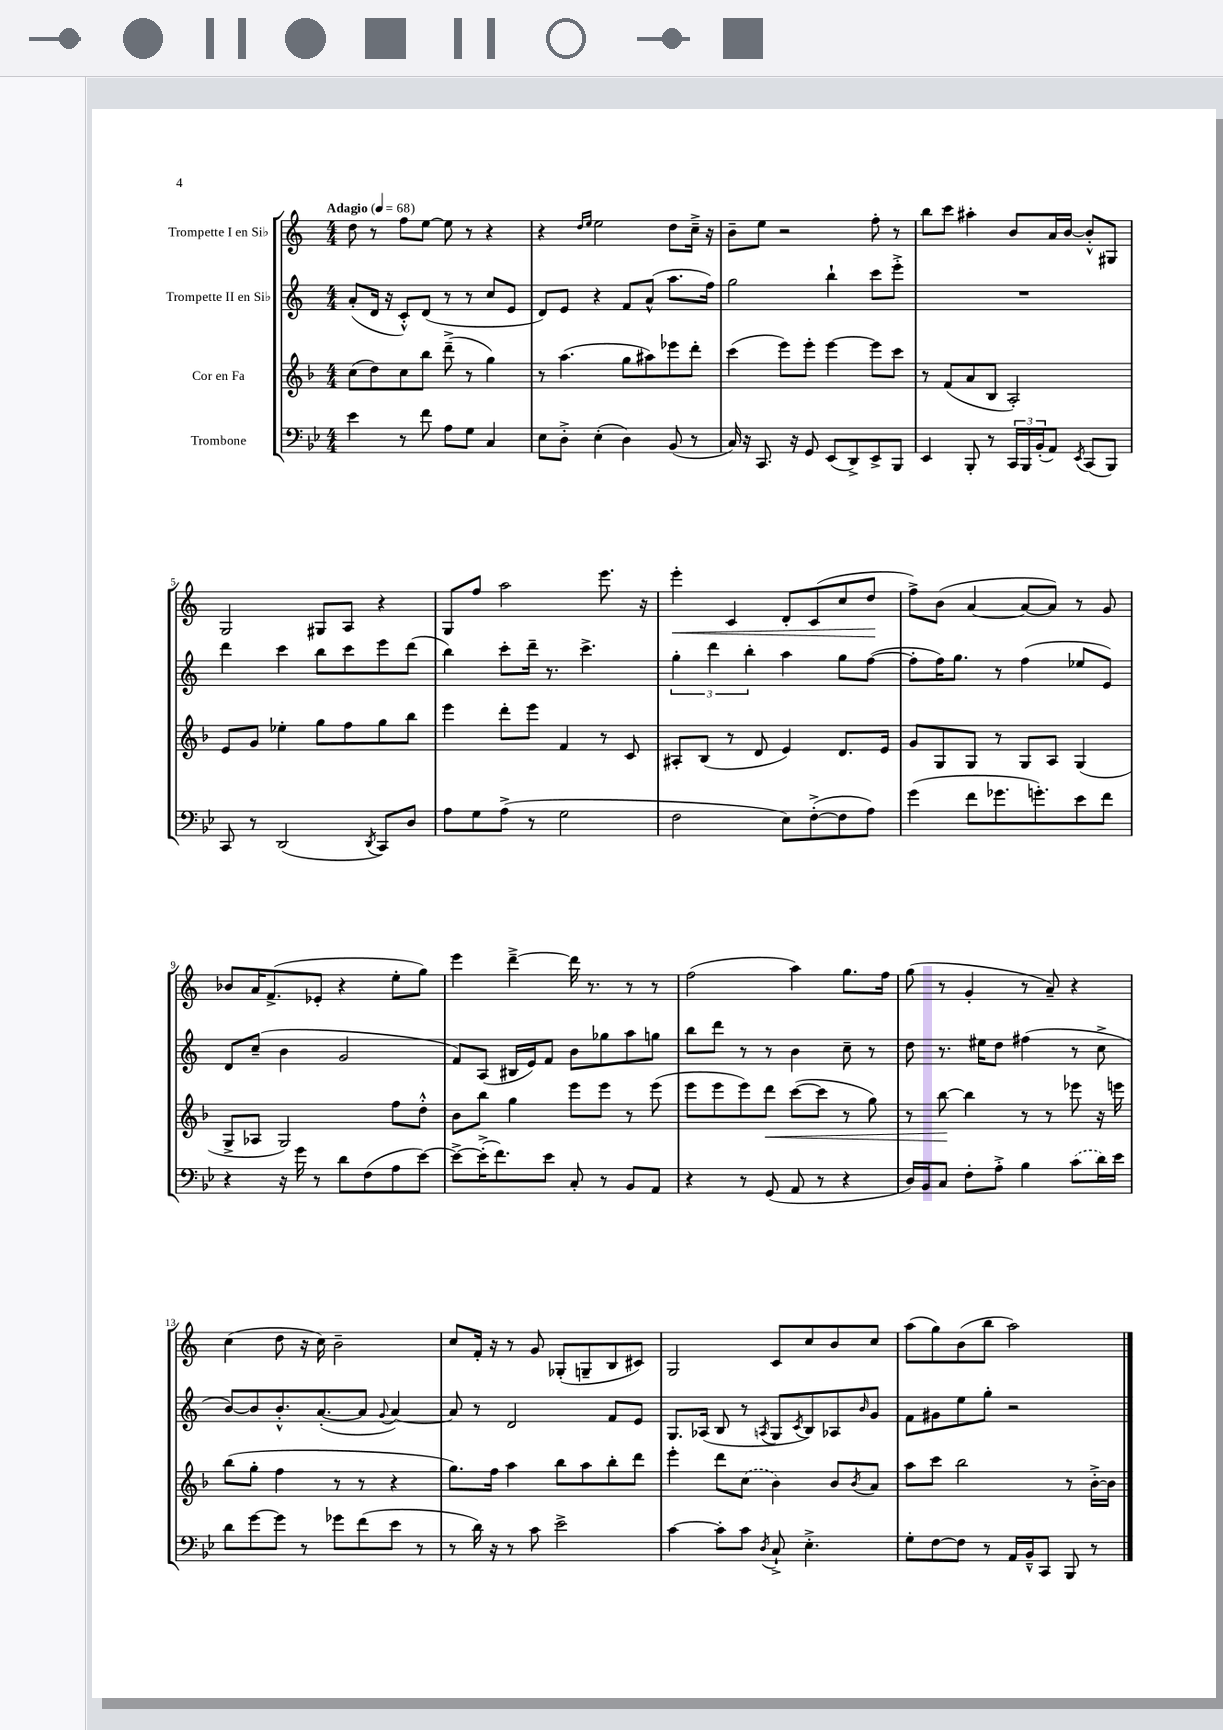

**kern	**kern	**kern	**kern
*staff4	*staff3	*staff2	*staff1
*clefF4	*clefG2	*clefG2	*clefG2
*k[b-e-]	*k[b-]	*k[]	*k[]
*M4/4	*M4/4	*M4/4	*M4/4
*MM68	*MM68	*MM68	*MM68
4e-\	(8cc\L	(8a'/L	8dd\
.	8dd\)	16d/Jk	8r
.	.	16r	.
8r	8cc\	8c'^^/L)	8ff\L
8f\	8bb-\J	(8d/J	[8ee\J
8A\L	(8ddd~^\	8r	8ee\]
8G\J	8r	8r	8r
4C/	4gg\)	8cc/L	4r
.	.	8e/J	.
=	=	=	=
8E-\L	8r	8d/L)	4r
8D'^\J	(4.aa\	8e/J	.
.	.	.	16qqdd/LL
.	.	.	16qqee/JJ
(4E-'\	.	4r	2ee\
4D\)	8gg\L	8f/L	.
.	8aa#\)	(8a^^/J	.
(8BB-/	8eee-\	8.aa\L	8dd\L
8r	8ddd'\J	.	16cc~^\Jk
.	.	16ff\Jk)	16r
=	=	=	=
16C/)	(4ccc\	2gg\	8b~\L
16r	.	.	.
8.CC/	.	.	8ee\J
.	8eee\L)	.	2r
16r	.	.	.
8GG/	8eee'\J	.	.
(8EE-/L	[4eee\	4bb`\	.
8DD^/)	.	.	.
8EE-^/	8eee\]L	8ccc\L	8ff'\
8BBB-/J	8ccc\J	8eee'^\J	8r
=	=	=	=
4EE-/	8r	1r	8bb\L
.	(8f/L	.	8ccc\J
8BBB-'/	8a/	.	4aa#'\
8r	8B-/J	.	.
24CC/LL	2A'/)	.	8b/L
24BBB-/	.	.	.
(24BB-'/J	.	.	.
8AA/J)	.	.	16a/L
.	.	.	[16b/JJ
8qEE-/	.	.	.
(8CC/L	.	.	8b'^^/]L
8BBB-/J)	.	.	8G#/J
=	=	=	=
8CC/	8e/L	4ddd\	2G/
8r	8g/J	.	.
(2DD/	4ee-'\	4ccc\	.
.	8gg\L	8bb\L	8G#/L
.	8ff\	8ccc\	8A/J
8qDD/	.	.	.
8CC/L)	8gg\	8eee\	4r
8D/J	8bb-\J	(8ddd\J	.
=	=	=	=
8A\L	4eee\	4bb\)	8G/L
8G\	.	.	8ff/J
(8A^\J	8ddd'\L	8ccc'\L	2aa\
8r	8eee\J	16ddd~\Jk	.
.	.	8.r	.
2G\	4f/	.	.
.	.	4.ccc^\	.
.	8r	.	8.eee\
.	8c/	.	.
.	.	.	16r
=	=	=	=
2F\	8A#'/L	6gg'\	4eee'\
.	(8B-/J	.	.
.	.	6ddd\	.
.	8r	.	4c/
.	.	6bb'\	.
.	8d/	.	.
8E-\L)	4e/)	4aa\	8d'/L
([8F'^\	.	.	(8c/
8F\]	8.d/L	8gg\L	8cc/
8A\J)	.	([8ff\J	8dd/J
.	16e/Jk	.	.
=	=	=	=
(4g\	8g/L	8ff'\]L	8ff^\L)
.	8G/	16ff\K)	(8b\J
.	.	8.gg\J	.
8f\L	8G/J	.	[4a/
8.g-\	8r	8r	.
.	8G/L	(4ff\	8a/_L
8.g'\)	.	.	.
.	8A/J	.	8a/]J)
8e-\	(4G/	8ee-/L	8r
8f\J	.	8e/J)	8g/
=	=	=	=
4r	8G^/L	8d/L	8b-/L
.	8A-/J	(8cc~/J	16a/K
.	.	.	(8.f^/
16r	2G/)	4b\	.
16g\	.	.	.
8r	.	.	8e-'/J
8d\L	.	2g/	4r
(8F\	.	.	.
8A\	8ff\L	.	8ee'\L
[8e-\J)	8dd'^^\J	.	8gg\J)
=	=	=	=
8e-^\_L	8b-\L	8f/L)	4eee\
(16e-'^\]K	8bb-\J	(8A/J	.
8.f\)	.	.	.
.	4gg\	16B#/LL	[4ddd~^\
.	.	16e/J)	.
8e-\J	.	8f/J	.
8C'/	8eee\L	8b\L	16ddd\]
.	.	.	8.r
8r	8eee\J	8gg-\	.
8BB-/L	8r	8aa\	8r
8AA/J	(8eee\	8gg\J	8r
=	=	=	=
4r	8eee\L	8bb\L	(2ff\
.	8eee\	8ddd\J	.
8r	8eee\)	8r	.
(8GG/	8ddd\J	8r	.
8AA/	([8ccc\L	4b\	4aa\)
8r	8ccc\]J	.	.
4r	8r	8cc~\	8.gg\L
.	8gg\)	8r	.
.	.	.	16ff\Jk
=	=	=	=
16D/LL)	8r	8dd\	(8gg\
16BB-/J	.	.	.
8C/J	[8bb-\	8.r	8r
8F'\L	4bb-\]	.	4g'/
.	.	16ee#\LK	.
8A'^\J	.	8dd\J	.
4B-\	8r	(4ff#\	8r
.	8r	.	8a~/)
(8c\L	8eee-\	8r	4r
16d\L)	16r	8cc^\	.
16e-\JJ	16eee\	.	.
=	=	=	=
8d\L	(8bb-\L	[8b/L)	(4cc\
[8g\	8gg'\J	8b/]	.
8g\]J	4ff\	8.b'^^/	8dd\
8r	.	.	16r
.	.	([8.a'/	16cc\)
8g-\L	8r	.	2b~\
(8f\	8r	8a/]J	.
.	.	8qqg/	.
8e-\J	4r	[4a/)	.
8r	.	.	.
=	=	=	=
8r	8.gg\L)	8a/]	8cc/L
16d\)	.	8r	16f'/Jk
16r	16ff\Jk	.	16r
8r	4aa\	2d/	8r
8c\	.	.	8g/
2e-^\	8bb-\L	.	(8G-'/L
.	8aa\	.	8G~/
.	8bb-'\	8f/L	8B/
.	8ddd\J	8e/J	8c#/J)
=	=	=	=
[4c\	4eee'\	8.G/L	2G/
.	.	(16A-/Jk	.
8c'\]L	8ddd\L	8B/	.
8c\J	(8cc\J	8r	.
8qD/	.	8qA/	.
8C`^/	4b-\)	8G/L	8c/L
.	.	8qc/	.
4.E-'^\	.	8B/)	8cc/
.	8b-/L	8A-/	8b/
.	8qb-/	16qqb/	.
.	8a/J	8g/J	8cc/J
=	=	=	=
8G'\L	8aa\L	8f\L	(8aa\L
[8F\	8ccc\J	8g#\	8gg\)
8F\]J	2bb-\	8ee\	(8b\
8r	.	8gg'\J	8bb\J
16AA/LL	.	2r	2aa\)
16BB-~^^/J	.	.	.
8CC/J	.	.	.
8BBB-/	8r	.	.
8r	[16b-'^\LL	.	.
.	16b-\]JJ	.	.
==	==	==	==
*-	*-	*-	*-
